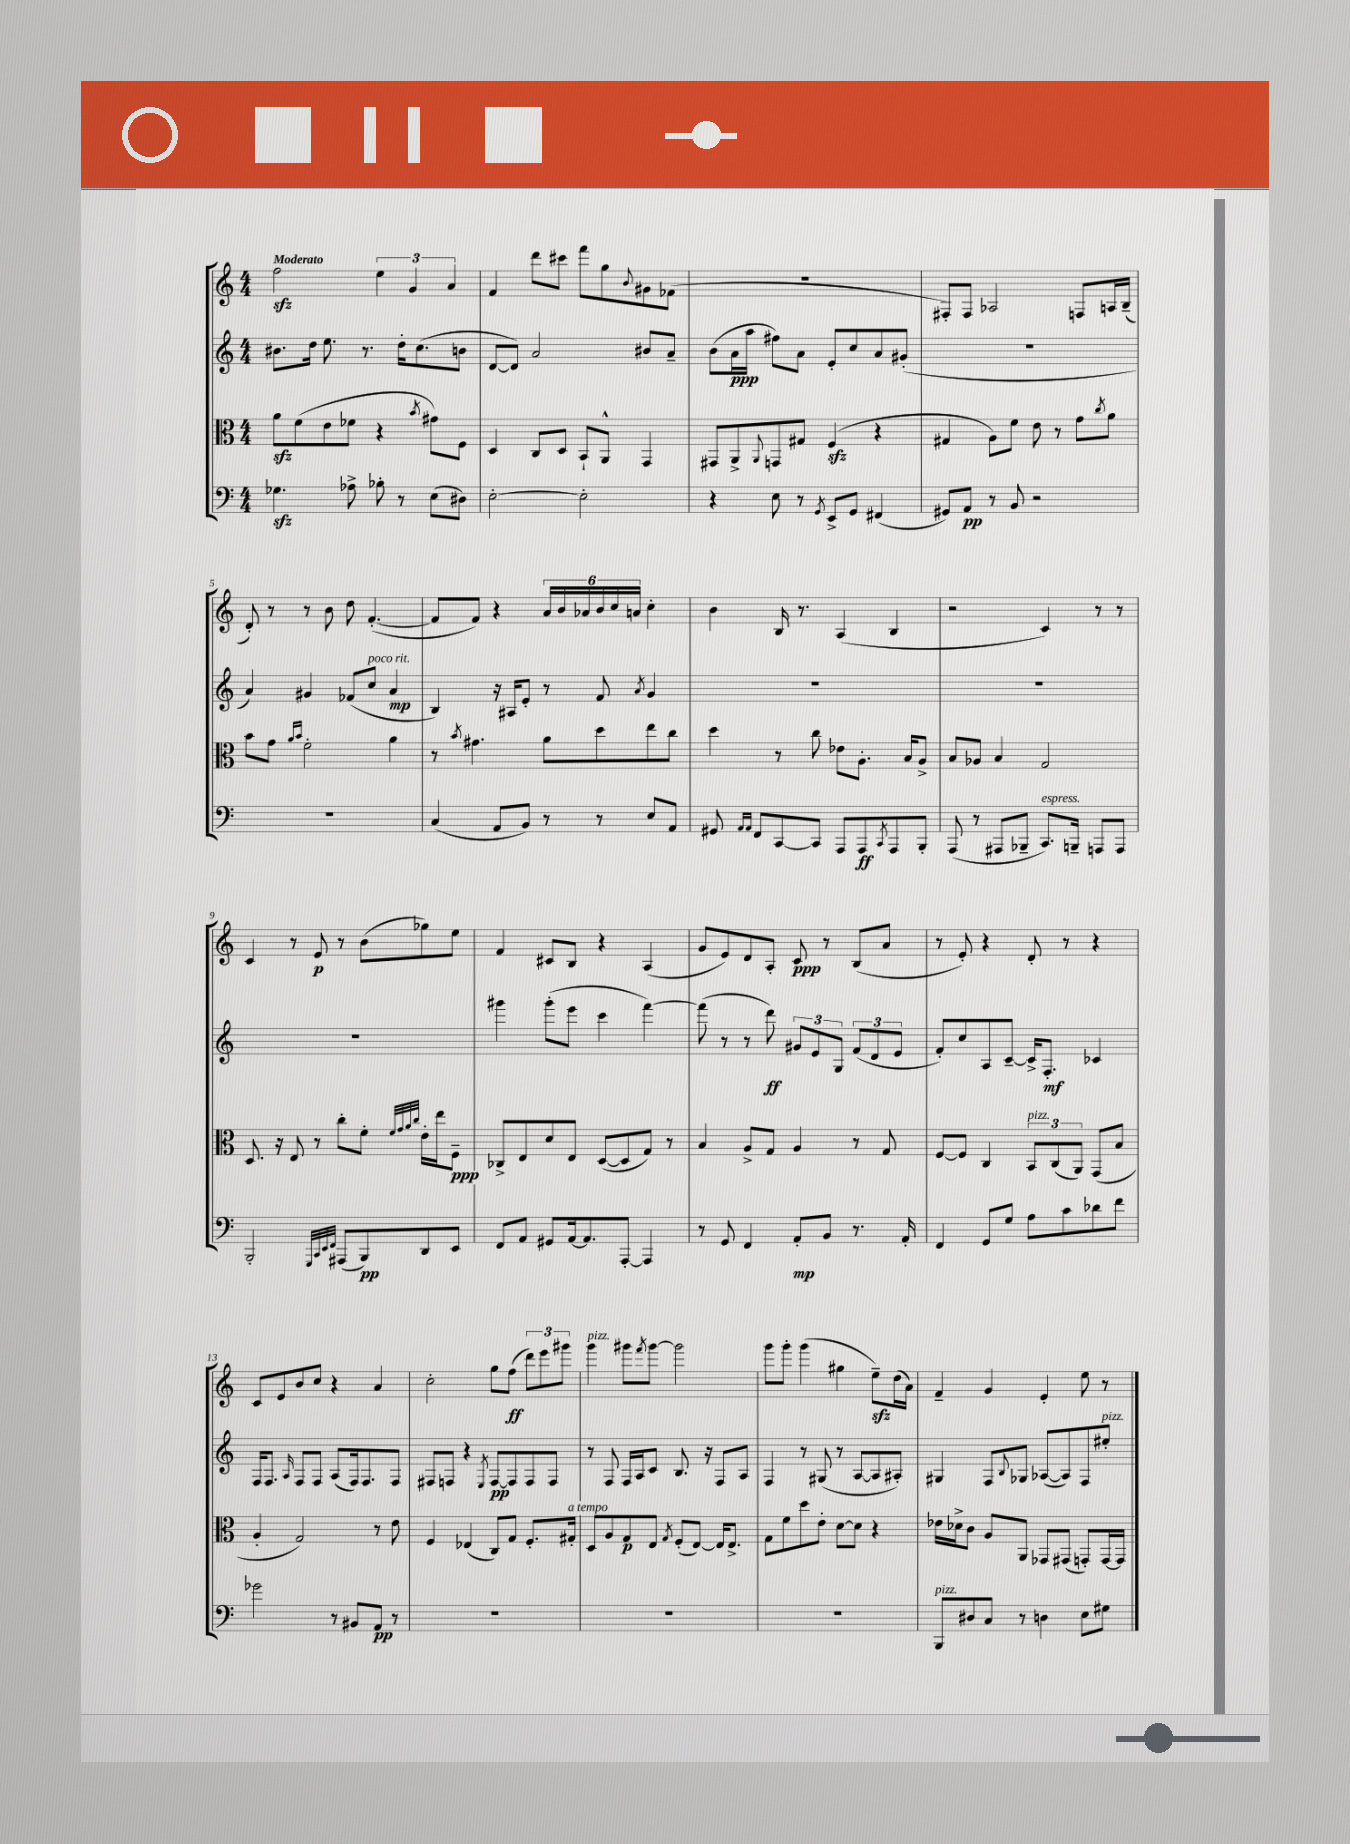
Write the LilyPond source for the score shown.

<<
\new StaffGroup <<
\new Staff = "s0" {
    \clef treble \key c \major \numericTimeSignature \time 4/4 \tempo "Moderato"
    f''2\sfz \tuplet 3/2 { e''4 g'4 a'4 } |
    f'4 d'''8 cis'''8 f'''8 g''8 \appoggiatura { b'8 } gis'8 fes'8( |
    R1 |
    fis8-.) fis8 aes2 f8 a16 b16--( |
    d'8-.) r8 r8 b'8 d''8 f'4.~-.( |
    f'8 f'8) r4 \tuplet 6/4 { a'16 b'16 aes'16 b'16 c''16 a'16 } c''4-. |
    b'4 b16 r8. a4( b4 |
    r2 c'4) r8 r8 |
    c'4 r8 e'8\p r8 b'8( ges''8) e''8 |
    f'4 cis'8 b8 r4 a4( |
    g'8 e'8) d'8 a8-. c'8\ppp r8 b8( a'8 |
    r8 e'8-.) r4 d'8-. r8 r4 |
    c'8 e'8 b'8 c''8 r4 a'4 |
    c''2-. g''8 f''8\ff( \tuplet 3/2 { d'''8) e'''8 gis'''8 } |
    g'''4^\markup { \italic "pizz." } gis'''8 \acciaccatura { f'''8 } gis'''8~ gis'''2 |
    g'''8 g'''8-. g'''4( gis''4 e''8--\sfz) d''16( a'16) |
    f'4-- g'4 e'4-. e''8 r8 \bar "|." |
}
\new Staff = "s1" {
    \clef treble \key c \major \numericTimeSignature \time 4/4
    bis'8. d''16 e''8. r8. d''16-. c''8.( b'8 |
    d'8~ d'8) a'2 bis'8 a'8-- |
    b'8( a'16\ppp a''16 fis''8) a'8 e'8-. c''8 a'8 gis'8-.( |
    R1 |
    a'4) gis'4 fes'8( c''8^\markup { \italic "poco rit." } a'4\mp |
    b4) r16 ais16 e'8-. r8 f'8 \acciaccatura { a'8 } g'4 |
    R1 |
    R1 |
    R1 |
    gis'''4 gis'''8-.( e'''8 c'''4 f'''4~) |
    f'''8( r8 r8 d'''8\ff) \tuplet 3/2 { gis'8 e'8 g8 } \tuplet 3/2 { f'8( d'8 e'8 } |
    f'8-.) c''8 a8 c'8~-- c'16-> f8.-.\mf ces'4 |
    f16 f8. \grace { a16 } f8 f8 a8( f16) f8. f8 |
    fis8 f8 r4 \acciaccatura { e8 } f8~\pp f8 f8 f8 |
    r8 f8 f16 a16 c'8 b8. r16 f8 a8 |
    f4 r8 gis8( r8 a8~ a8 ais8-.) |
    gis4 f8 \appoggiatura { b8 } ges8 aes8~( aes8) f8 eis''8-.^\markup { \italic "pizz." } \bar "|." |
}
\new Staff = "s2" {
    \clef alto \key c \major \numericTimeSignature \time 4/4
    a'8\sfz f'8( e'8 fes'8 r4 \acciaccatura { b'8 } gis'8) f8 |
    d4 c8 d8 b,8-! a,8-^ g,4 |
    gis,8 a,8-> \appoggiatura { a,8 } g,8 gis8 f4\sfz( r4 |
    gis4 a8) f'8 e'8 r8 g'8 \acciaccatura { c''8 } a'8 |
    b'8 g'8 \grace { a'16 b'16 } f'2-. a'4 |
    r8 \acciaccatura { b'8 } gis'4. a'8 d''8 e''8 c''8 |
    d''4 r8 c''8 ees'8 a8.-. b16 a8-> |
    b8 aes8 b4 g2 |
    d8. r16 e8 r8 c''8-. f'8-. \grace { f'32 g'32 a'32 c''32 } e'16-. e''16 f8--\ppp |
    ces8-> e8 d'8 e8 d8~( d8 g8) r8 |
    b4 a8-> g8 a4 r8 g8 |
    f8~ f8 c4 \tuplet 3/2 { b,8^\markup { \italic "pizz." } c8( a,8) } g,8( b8 |
    a4-. g2) r8 e'8 |
    f4 ees4( c8) g8 f8.-. gis16-.^\markup { \italic "a tempo" } |
    d8 a8 g8\p e8 \acciaccatura { g8 } f8-.( e8~) e16 e8.-> |
    g8 f'8 d''8 e'8-. d'8~ d'8 r4 |
    ees'16 des'16-> c'8 a8 a,8 ges,8 gis,8( g,8-.) g,16~ g,16 \bar "|." |
}
\new Staff = "s3" {
    \clef bass \key c \major \numericTimeSignature \time 4/4
    ges4.\sfz aes8-> bes8-. r8 e8( dis8) |
    e2~-. e2-. |
    r4 e8 r8 \acciaccatura { g,8 } e,8-> g,8 fis,4( |
    gis,8) a,8\pp r8 b,8 r2 |
    R1 |
    c4( a,8 b,8) r8 r8 e8 a,8 |
    gis,8 \grace { a,16 a,16 } f,8 c,8~ c,8 a,,8 a,,8\ff \acciaccatura { c,8 } a,,8 b,,8-. |
    a,,8( r8 ais,,8 bes,,8-- c,8.^\markup { \italic "espress." }) b,,16-- a,,8 a,,8 |
    b,,2-. \grace { g,,32 c,32 e,32 f,32 } ais,,8( b,,8\pp) d,8 e,8 |
    f,8 a,8 gis,8 a,16~ a,8. a,,8~-. a,,4 |
    r8 g,8 f,4 a,8-.\mp b,8 r8. a,16-. |
    f,4 g,8 g8 a8 c'8 des'8 f'8 |
    ges'2 r8 bis,8 a,8\pp r8 |
    R1 |
    R1 |
    R1 |
    b,,8^\markup { \italic "pizz." } dis8 c8 r8 d4 e8 gis8 \bar "|." |
}
>>
>>
